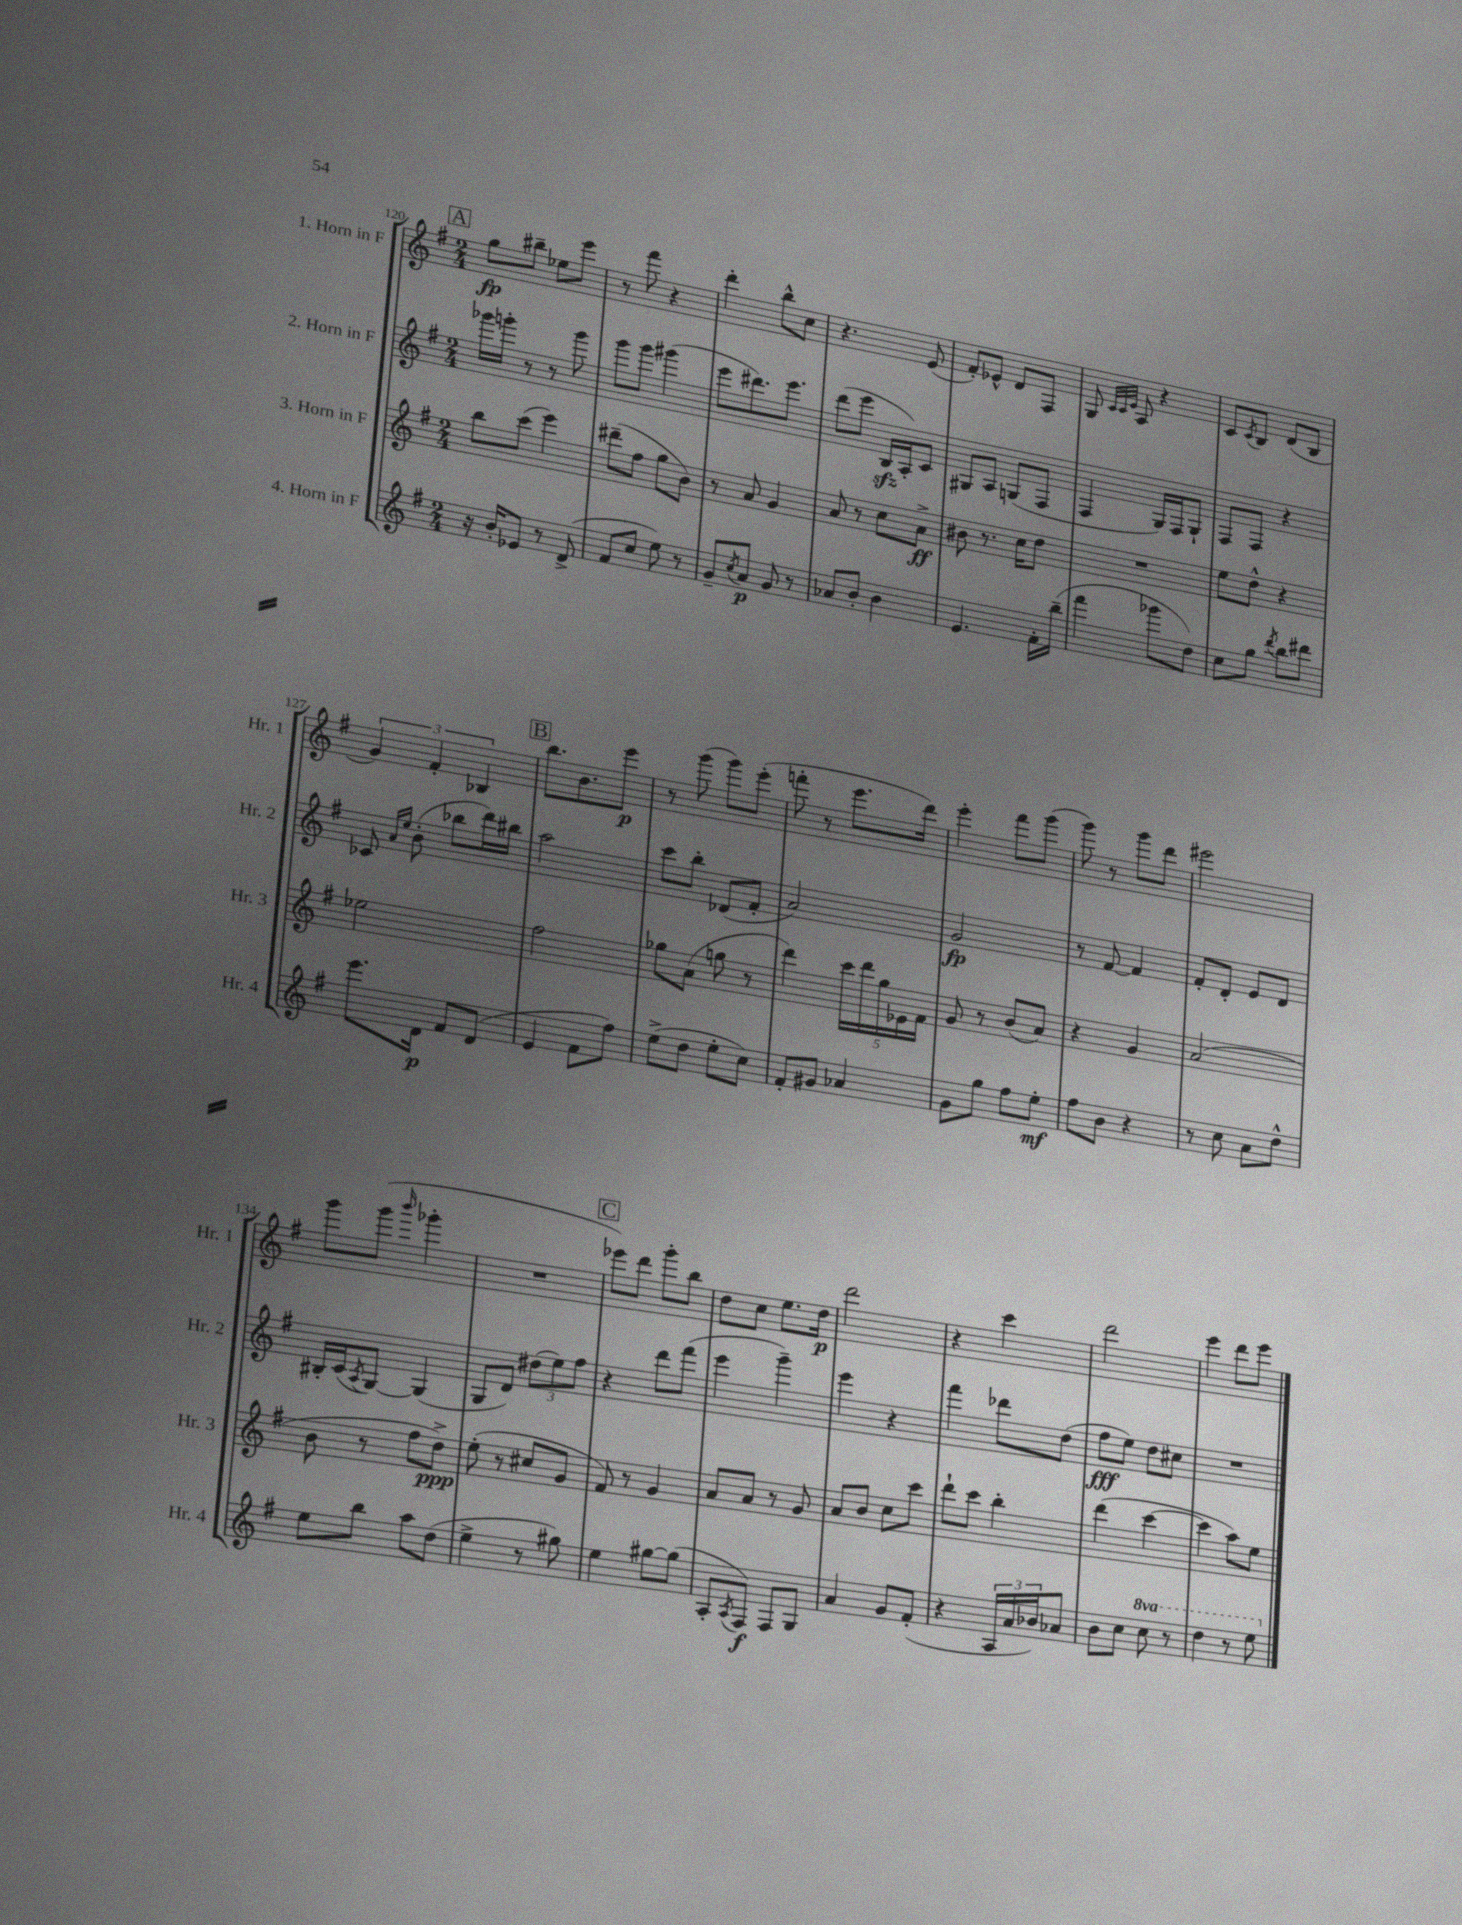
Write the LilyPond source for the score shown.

<<
\new StaffGroup <<
\new Staff = "s0" \with { instrumentName = "1. Horn in F" shortInstrumentName = "Hr. 1" } {
    \clef treble \key g \major \numericTimeSignature \time 2/4
    \mark \markup { \box "A" } g''8\fp bis''8-- ees''8 e'''8 |
    r8 fis'''8 r4 |
    d'''4-. b''8-^ c''8 |
    r4. e'8( |
    fis'8-.) ees'8-^ d'8 fis8 |
    g8 \grace { c'32 c'32 e'32 } a8 r4 |
    c'8 \acciaccatura { c'8 } b8 d'8( b8 |
    \tuplet 3/2 { g'4) fis'4-. bes4 } |
    \mark \markup { \box "B" } b''8. b'8. e'''8\p |
    r8 g'''8( g'''8) e'''8-.( |
    f'''8-. r8 e'''8. d'''16) |
    e'''4-. fis'''8 g'''8( |
    g'''8) r8 g'''8 d'''8 |
    eis'''2 |
    g'''8 g'''8( \grace { b'''16 } ges'''4-. |
    R2 |
    \mark \markup { \box "C" } ees'''8) d'''8 g'''8-. b''8 |
    d''8 c''8 e''8. d''16\p |
    d'''2 |
    r4 c'''4 |
    d'''2 |
    e'''4 d'''8 e'''8 \bar "|." |
}
\new Staff = "s1" \with { instrumentName = "2. Horn in F" shortInstrumentName = "Hr. 2" } {
    \clef treble \key g \major \numericTimeSignature \time 2/4
    \mark \markup { \box "A" } ges'''16 g'''16-. r8 r8 g'''8 |
    g'''8 g'''8 gis'''4( |
    e'''8 dis'''8.) e'''8. |
    d'''8( e'''8 b16\sfz a16-.) c'8 |
    gis8 a8 g8( fis8 |
    fis4 g16) fis16 g8-! |
    fis8 fis8 r4 |
    ces'8 \grace { a'16 e''16 } b'8-.( bes''8 d'''16) bis''16 |
    \mark \markup { \box "B" } a''2 |
    c'''8 b''8-. des'8( fis'8-. |
    a'2) |
    g'2\fp |
    r8 fis'8~ fis'4 |
    fis'8-. d'8-. e'8 d'8 |
    bis16-. c'16( \acciaccatura { a8 } g8~) g4( |
    g8 d'8) \tuplet 3/2 { dis''8( e''8) fis''8 } |
    \mark \markup { \box "C" } r4 d'''8 fis'''8( |
    e'''4 g'''4--) |
    e'''4 r4 |
    fis'''4 des'''8 d''8( |
    fis''8\fff e''8) d''8 cis''8 |
    R2 \bar "|." |
}
\new Staff = "s2" \with { instrumentName = "3. Horn in F" shortInstrumentName = "Hr. 3" } {
    \clef treble \key g \major \numericTimeSignature \time 2/4
    \mark \markup { \box "A" } b''8 c'''8( e'''4) |
    dis'''8--( fis''8 g''8 b'8) |
    r8 a'8 g'4 |
    a'8 r8 c''8 a'8->\ff |
    bis'8 r8. c''16 d''8 |
    R2 |
    e''8 d''8-^ r4 |
    ees''2 |
    \mark \markup { \box "B" } fis''2 |
    ges''8 a'8( g''8 r8 |
    d'''4) \tuplet 5/4 { c'''16 d'''16 g''16 ees'16 fis'16 } |
    g'8 r8 b'8( a'8) |
    r4 g'4 |
    a'2( |
    b'8 r8 fis''8 d''8->\ppp) |
    e''8-.( r8 cis''8 g'8 |
    \mark \markup { \box "C" } fis'8) r8 g'4 |
    a'8 a'8 r8 g'8 |
    a'8 b'8 c''8 c'''8 |
    d'''8-! c'''8 b''4-. |
    d'''4( c'''4~ |
    c'''4 a''8) e''8 \bar "|." |
}
\new Staff = "s3" \with { instrumentName = "4. Horn in F" shortInstrumentName = "Hr. 4" } {
    \clef treble \key g \major \numericTimeSignature \time 2/4 \set Staff.ottavationMarkups = #ottavation-simple-ordinals
    \mark \markup { \box "A" } r16 b'16-. ees'8 r8 d'8->( |
    fis'8 c''8 e''8) r8 |
    g'8-- \acciaccatura { c''8 } a'8\p g'8 r8 |
    aes'8 b'8-. b'4 |
    e'4. fis'16-. b''16--( |
    fis'''4 ges'''8 d''8) |
    c''8 g''8 \acciaccatura { d'''8 } b''8 dis'''8 |
    e'''8. d'16\p fis'8 d'8( |
    \mark \markup { \box "B" } e'4 fis'8 fis''8) |
    e''8->( d''8 e''8-. c''8) |
    fis'8-. gis'8 aes'4 |
    g'8 g''8 fis''8 e''8-.\mf |
    fis''8 b'8 r4 |
    r8 c''8 a'8 d''8-^ |
    e''8 b''8 a''8 d''8( |
    e''4-> r8 gis''8) |
    \mark \markup { \box "C" } e''4 gis''8~ gis''8( |
    a8-. \acciaccatura { a8 } fis8\f) fis8 g8 |
    a'4 g'8 fis'8-.( |
    r4 \tuplet 3/2 { a16 a'16 bes'16) } aes'8 |
    b'8 c''8 \ottava #1 c'''8 r8 |
    d'''4 r8 e'''8 \ottava #0 \bar "|." |
}
>>
>>
\layout { \context { \Score currentBarNumber = #120 } }
